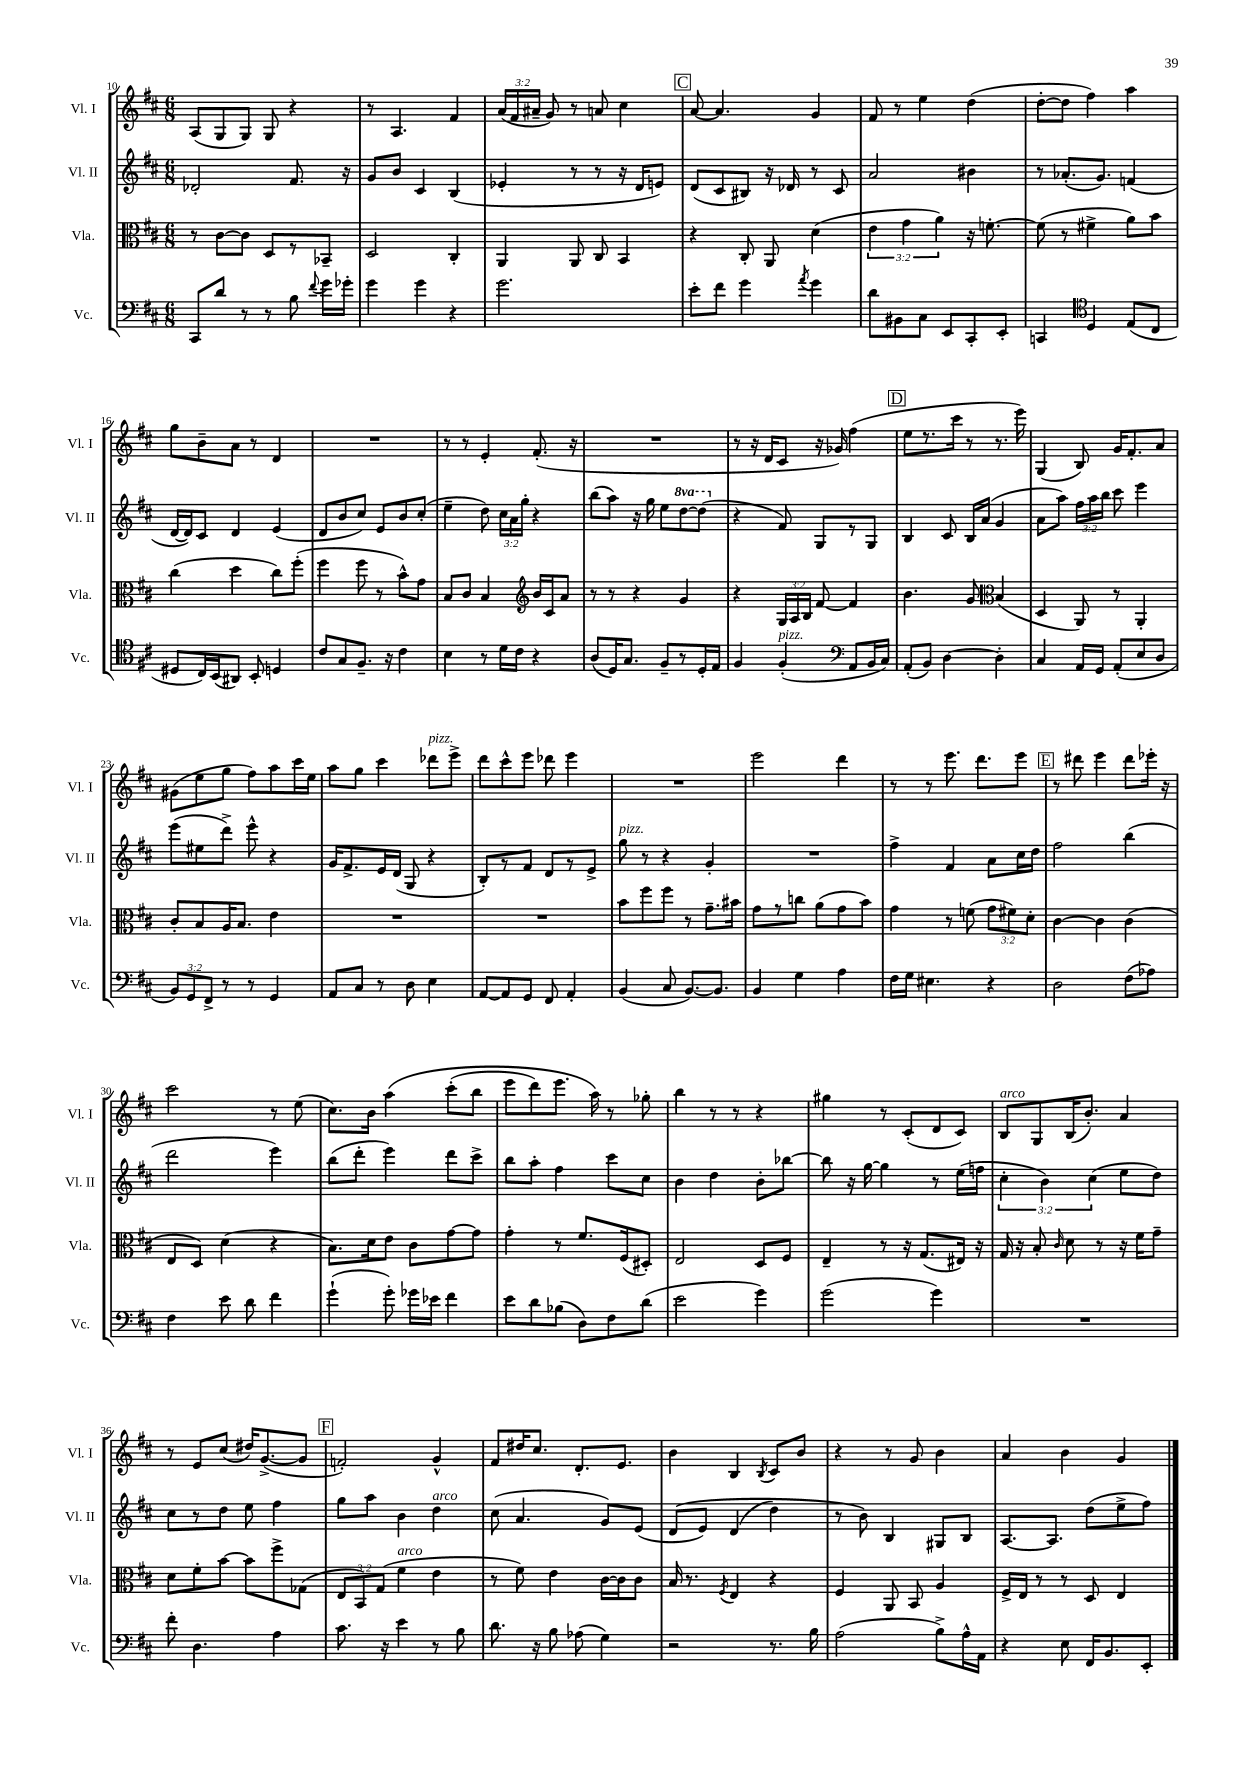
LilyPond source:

<<
\new StaffGroup <<
\new Staff = "s0" \with { instrumentName = "Vl. I" shortInstrumentName = "Vl. I" } {
    \clef treble \key d \major \numericTimeSignature \time 6/8 \override Staff.TupletNumber.text = #tuplet-number::calc-fraction-text
    \autoBeamOff a8[( g8 g8]) g8 r4 |
    r8 a4. fis'4 |
    \tuplet 3/2 { a'16[( fis'16 ais'16]-- } g'8) r8 a'8 cis''4 |
    \mark \markup { \box "C" } a'8~ a'4. g'4 |
    fis'8 r8 e''4 d''4( |
    d''8[~-. d''8] fis''4) a''4 |
    g''8[ b'8-- a'8] r8 d'4 |
    R2. |
    r8 r8 e'4-. fis'8.-.( r16 |
    R2. |
    r8 r16 d'16[ cis'8] r16 ges'16) fis''4( |
    \mark \markup { \box "D" } e''8[ r8. cis'''16] r8 r8. e'''16) |
    g4( b8) g'16[ fis'8.-. a'8] |
    gis'8[( e''8 g''8] fis''8[) a''8 cis'''16 e''16] |
    a''8[ g''8] cis'''4 des'''8[^\markup { \italic "pizz." } e'''8]-> |
    d'''8[ cis'''8-^ e'''8] des'''8 e'''4 |
    R2. |
    e'''2 d'''4 |
    r8 r8 e'''8. d'''8.[ e'''8] |
    \mark \markup { \box "E" } r8 dis'''8 e'''4 dis'''8[ ees'''16]-. r16 |
    cis'''2 r8 e''8( |
    cis''8.[) b'16] a''4\( cis'''8[-.( b''8] |
    e'''8[ d'''8) e'''8.] a''16\) r8 ges''8-. |
    b''4 r8 r8 r4 |
    gis''4 r8 cis'8[-.( d'8 cis'8]) |
    b8[^\markup { \italic "arco" } g8 b16( b'8.]-.) a'4 |
    r8 e'8[ cis''8]( dis''16[) g'8.~->( g'8] |
    \mark \markup { \box "F" } f'2-.) g'4-^ |
    fis'8[ dis''16 cis''8.] d'8.[-. e'8.] |
    b'4 b4 \acciaccatura { b8 } cis'8[ b'8] |
    r4 r8 g'8 b'4 |
    a'4 b'4 g'4 \bar "|." |
}
\new Staff = "s1" \with { instrumentName = "Vl. II" shortInstrumentName = "Vl. II" } {
    \clef treble \key d \major \numericTimeSignature \time 6/8 \override Staff.TupletNumber.text = #tuplet-number::calc-fraction-text \set Staff.ottavationMarkups = #ottavation-simple-ordinals
    \autoBeamOff des'2-. fis'8. r16 |
    g'8[ b'8] cis'4 b4( |
    ees'4-. r8 r8 r16 d'16[ e'8]) |
    \mark \markup { \box "C" } d'8[( cis'8 bis8]) r16 des'16 r8 cis'8 |
    a'2 bis'4 |
    r8 aes'8.[-.( g'8.]) f'4( |
    d'16[~ d'16) cis'8] d'4 e'4( |
    d'8[ b'8 cis''8]) e'8[ b'8 cis''8]-.( |
    e''4-- d''8) \tuplet 3/2 { cis''16[ a'16 g''16]-. } r4 |
    b''8[( a''8]) r16 g''16 e''8[ \ottava #1 d'''8~ d'''8]( \ottava #0 |
    r4 fis'8) g8[ r8 g8] |
    \mark \markup { \box "D" } b4 cis'8 b16[ a'16]( g'4 |
    a'8[ a''8]) \tuplet 3/2 { fis''16[ a''16 b''16] } cis'''8 e'''4 |
    e'''8[( eis''8 d'''8]->) e'''8-^ r4 |
    g'16[ fis'8.-> e'16 d'16]( g8 r4 |
    b8[-.) r8 fis'8] d'8[ r8 e'8]-> |
    g''8^\markup { \italic "pizz." } r8 r4 g'4-. |
    R2. |
    fis''4-> fis'4 a'8[ cis''16 d''16] |
    \mark \markup { \box "E" } fis''2 b''4( |
    d'''2 e'''4) |
    b''8[( d'''8]-. e'''4) d'''8[ cis'''8]-> |
    b''8[ a''8]-. fis''4 cis'''8[ cis''8] |
    b'4 d''4 b'8[-. bes''8]~ |
    bes''8 r16 g''16~ g''4 r8 e''16[( f''16] |
    \tuplet 3/2 { cis''4-. b'4) cis''4( } e''8[ d''8]) |
    cis''8[ r8 d''8] e''8 fis''4 |
    \mark \markup { \box "F" } g''8[ a''8] b'4 d''4^\markup { \italic "arco" } |
    cis''8( a'4. g'8[) e'8]( |
    d'8[\( e'8]) d'4( d''4) |
    r8 b'8\) b4 gis8[ b8] |
    a8.[~ a8.] d''8[( e''8-> fis''8]) \bar "|." |
}
\new Staff = "s2" \with { instrumentName = "Vla." shortInstrumentName = "Vla." } {
    \clef alto \key d \major \numericTimeSignature \time 6/8 \override Staff.TupletNumber.text = #tuplet-number::calc-fraction-text
    \autoBeamOff r8 cis'8[~ cis'8] d8[ r8 bes,8]-- |
    d2 cis4-. |
    a,4 a,8 cis8 b,4 |
    \mark \markup { \box "C" } r4 cis8-. a,8 d'4( |
    \tuplet 3/2 { e'4 g'4 a'4) } r16 f'8.~-. |
    f'8( r8 fis'4-> a'8[) b'8] |
    cis''4( d''4 cis''8[) fis''8]-.( |
    fis''4 fis''8 r8 b'8[-^) g'8] |
    b8[ cis'8] b4 \clef treble b'16[ cis'16 a'8] |
    r8 r8 r4 g'4 |
    r4 \tuplet 3/2 { g16[ a16 b16] } fis'8~ fis'4 |
    \mark \markup { \box "D" } b'4. g'8 \clef alto b4( |
    d4 a,8) r8 a,4-. |
    cis'8[-. b8 a16 b8.] e'4 |
    R2. |
    R2. |
    b'8[ fis''8 fis''8] r8 g'8.[-- bis'16] |
    g'8[ r8 c''8] a'8[( g'8 b'8]) |
    g'4 r8 f'8( \tuplet 3/2 { g'8[ fis'8) d'8]-. } |
    \mark \markup { \box "E" } cis'4~ cis'4 cis'4( |
    e8[ d8]) d'4( r4 |
    b8.[) d'16 e'8] cis'8[ g'8~ g'8] |
    g'4-. r8 fis'8.[ fis16( dis8]-.) |
    e2 d8[ fis8] |
    e4-- r8 r16 g8.[( eis16]) r16 |
    g16 r16 b8-. \grace { cis'16 } d'8 r8 r16 fis'16[ g'8]-- |
    d'8[ fis'8-. b'8]~ b'8[ fis''8-> ges8]( |
    \mark \markup { \box "F" } \tuplet 3/2 { e8[ b,8) g8]( } fis'4^\markup { \italic "arco" } e'4 |
    r8 fis'8) e'4 cis'16[~ cis'16 cis'8] |
    b16 r8. \acciaccatura { fis8 } e4 r4 |
    fis4 a,8 b,8 a4 |
    fis16[-> e16] r8 r8 d8 e4 \bar "|." |
}
\new Staff = "s3" \with { instrumentName = "Vc." shortInstrumentName = "Vc." } {
    \clef bass \key d \major \numericTimeSignature \time 6/8 \override Staff.TupletNumber.text = #tuplet-number::calc-fraction-text
    \autoBeamOff cis,8[ d'8] r8 r8 b8 \appoggiatura { fis'8 } g'16[ ges'16]-. |
    g'4 g'4 r4 |
    g'2. |
    \mark \markup { \box "C" } e'8[-. fis'8] g'4 \acciaccatura { a'8 } g'4 |
    d'8[ bis,8 cis8] e,8[ cis,8-. e,8]-. |
    c,4 \clef tenor d4 e8[( cis8] |
    dis8[ cis16) b,16( ais,8]) b,8-. d4 |
    cis'8[ g8 fis8.]-- r16 cis'4 |
    b4 r8 d'16[ cis'16] r4 |
    a8[( d16) g8.] fis8[-- r8 d16-. e16] |
    fis4 fis4-.^\markup { \italic "pizz." }( \clef bass a,8[ b,16 cis16]) |
    \mark \markup { \box "D" } a,8[-.( b,8]) d4~ d4-. |
    cis4 a,16[ g,16] a,8[-.( e8 d8] |
    \tuplet 3/2 { b,8[) g,8 fis,8]-> } r8 r8 g,4 |
    a,8[ cis8] r8 d8 e4 |
    a,8[~ a,8 g,8] fis,8 a,4-. |
    b,4( cis8 b,8.[~) b,8.] |
    b,4 g4 a4 |
    fis16[ g16] eis4. r4 |
    \mark \markup { \box "E" } d2 fis8[( aes8]) |
    fis4 e'8 d'8 fis'4 |
    g'4-!( g'8-.) ges'16[ ees'16] fis'4 |
    e'8[ d'8 bes8]( d8[) fis8 d'8]( |
    e'2 g'4) |
    g'2( g'4) |
    R2. |
    fis'8-. d4. a4 |
    \mark \markup { \box "F" } cis'8. r16 e'4 r8 b8 |
    d'8. r16 b8 aes8( g4) |
    r2 r8. b16 |
    a2( b8[->) a16-^ a,16] |
    r4 e8 fis,16[ b,8. e,8]-. \bar "|." |
}
>>
>>
\layout { \context { \Score currentBarNumber = #10 } }
